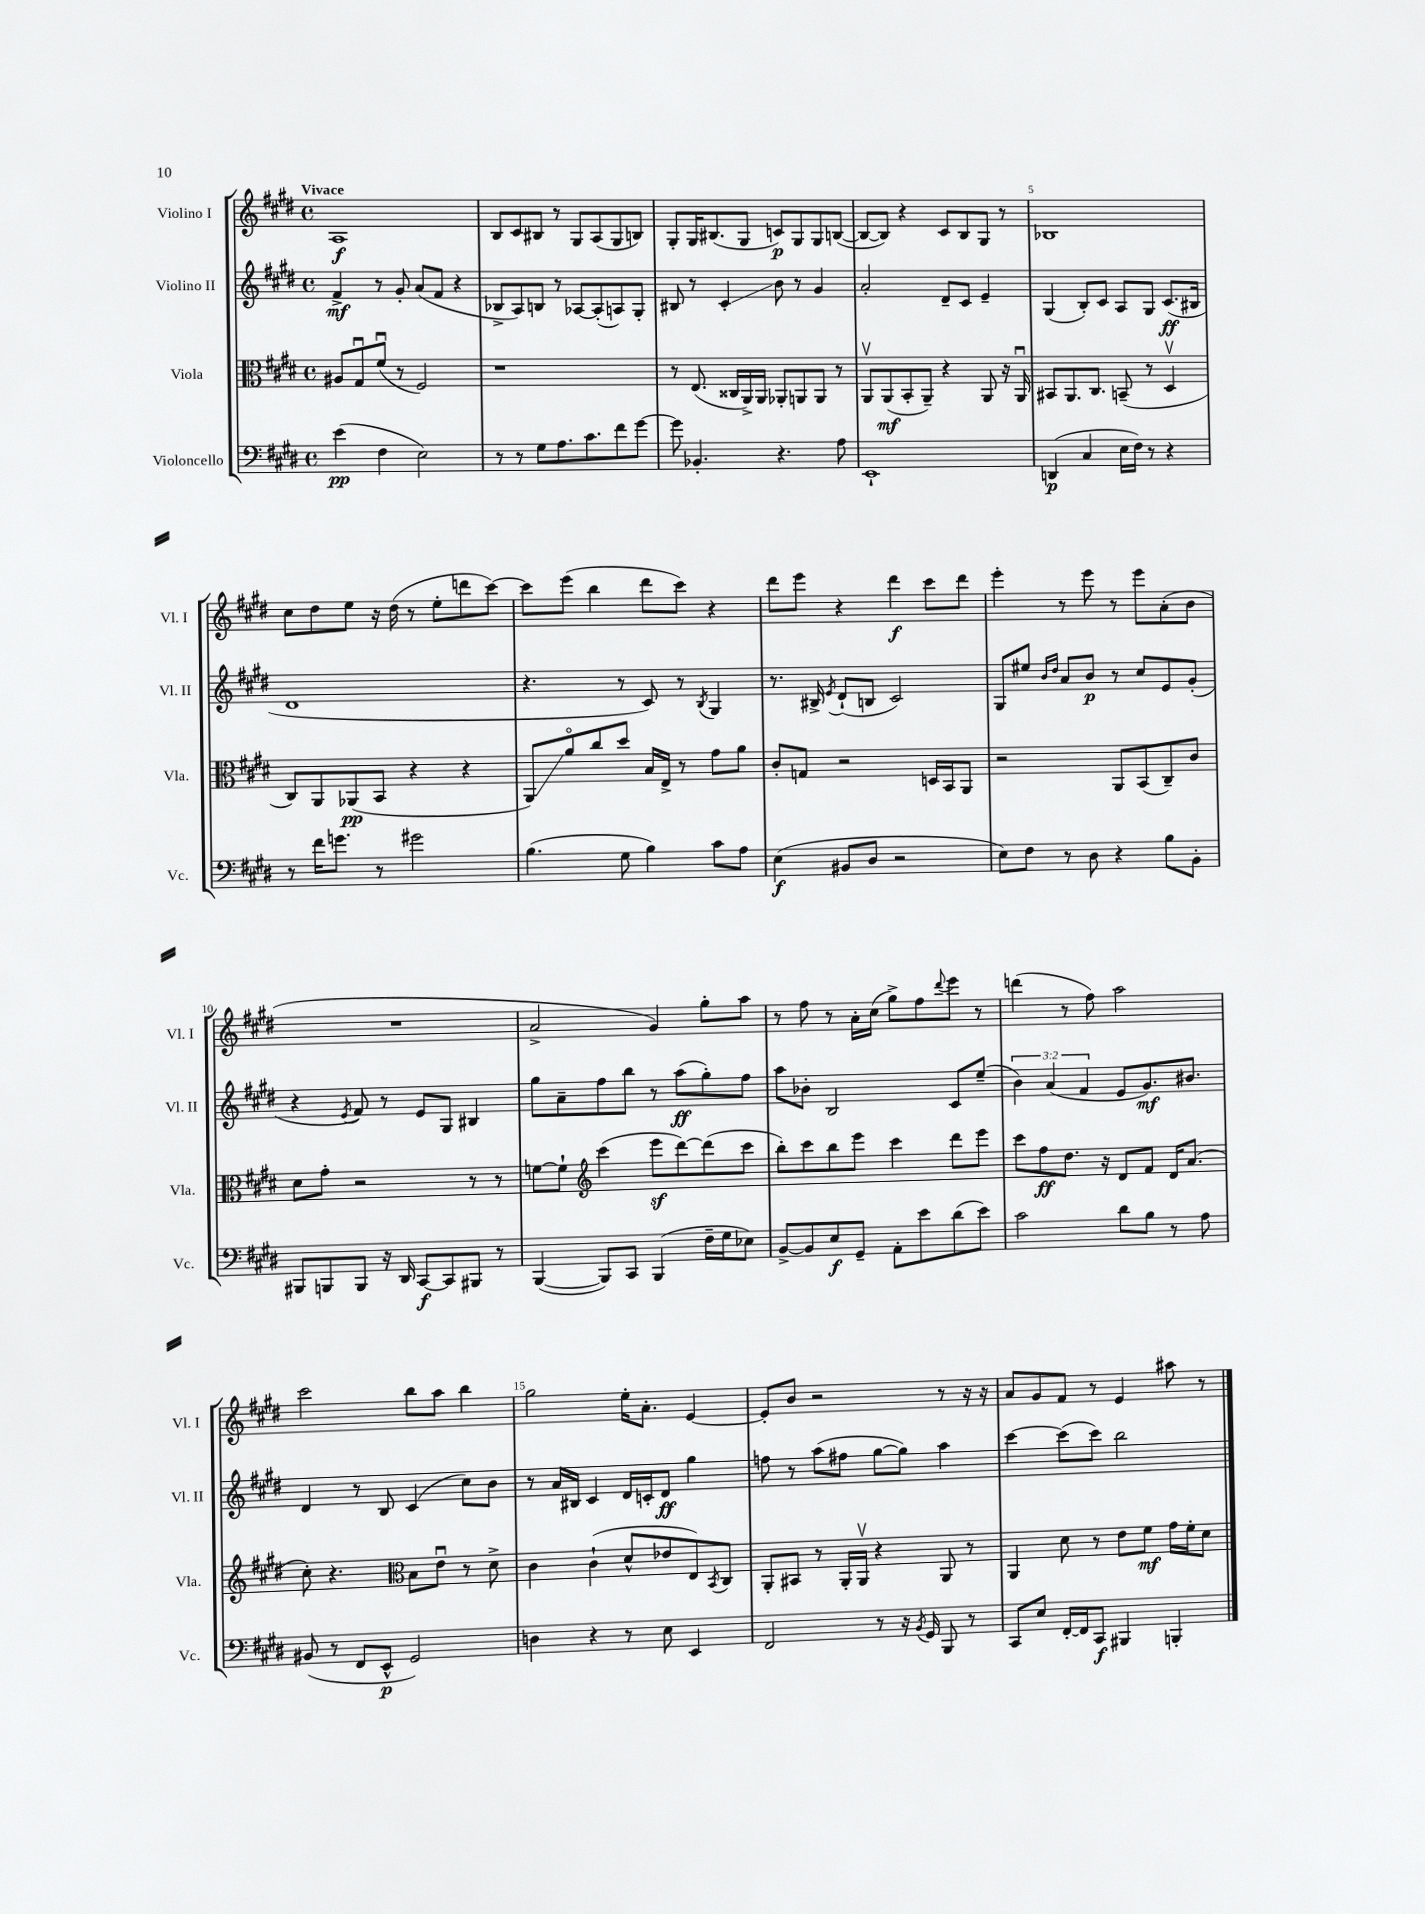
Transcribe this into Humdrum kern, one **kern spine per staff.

**kern	**kern	**kern	**kern
*staff4	*staff3	*staff2	*staff1
*clefF4	*clefC3	*clefG2	*clefG2
*k[f#c#g#d#]	*k[f#c#g#d#]	*k[f#c#g#d#]	*k[f#c#g#d#]
*M4/4	*M4/4	*M4/4	*M4/4
*met(c)	*met(c)	*met(c)	*met(c)
(4e\	8A#/L	4f#^/	1A
.	8G#u/	.	.
4F#\	(8f#u/J	8r	.
.	8r	8g#'/	.
2E\)	2F#/)	(8a/L	.
.	.	8f#/J	.
.	.	4r	.
=	=	=	=
8r	1r	8B-^/L	8B/L
8r	.	8A/)	8c#/
8G#\L	.	8B/J	8B#/J
8.A\	.	8r	8r
.	.	[8A-/L	8G#/L
8.c#\	.	.	.
.	.	(8A-'/]	(8A/
8f#\	.	8A/)	8G#/
[8g#\J	.	8G#'/J	8B/J)
=	=	=	=
8g#\]	8r	8B#/	8G#'/L
4.BB-'/	(8.E/	8r	16G#/K
.	.	.	(8.B#/
.	.	4c#'/	.
.	16C##/LL	.	.
.	16AA^/)	.	8G#/J
.	16AA/JJ	.	.
4.r	8AA-'/L	8b\	8c/L)
.	8AA/	8r	8G#/
.	8AA/J	4g#/	8G#/
8A\	8r	.	([8B/J
=	=	=	=
1EE`	8AAv/L	2a'/	8B/_L
.	(8AA/	.	8B/]J)
.	8BB'/	.	4r
.	8AA~/J)	.	.
.	4r	8d#~/L	8c#/L
.	.	8c#/J	8B/
.	8AA/	4e~/	8G#/J
.	16r	.	8r
.	16AAu/	.	.
=	=	=	=
(4DD/	8BB#/L	(4G#/	1B-
.	8.AA/	.	.
4C#/	.	8B'/L)	.
.	8.C#/J	.	.
.	.	8c#/J	.
16E\LL	(8BB~/	8A/L	.
16F#\JJ)	.	.	.
8r	8r	8G#/J	.
4r	4D#v/	(8.c#/L	.
.	.	16B#/Jk	.
=	=	=	=
8r	8C#/L)	1d#	8cc#\L
16f#\LK	8AA/	.	8dd#\
8.g\J	.	.	.
.	(8AA-/	.	8ee\J
8r	8BB/J	.	16r
.	.	.	(16dd#\
2g#\	4r	.	8r
.	.	.	8ee'\L
.	4r	.	8ddd\
.	.	.	[8ccc#\J)
=	=	=	=
(4.B\	8AA/L)	4.r	8ccc#\]L
.	8ao/	.	(8eee\J
.	8cc#/	.	4bb\
8G#\	8dd#/J	8r	.
4B\)	16B/LL	8c#/)	8ddd#\L
.	16E^/JJ	.	.
.	8r	8r	8ccc#\J)
.	.	8qB/	.
8c#\L	8g#\L	4G#/	4r
8A\J	8a\J	.	.
=	=	=	=
(4E\	8c#'/L	8.r	8ddd#\L
.	8G/J	.	8eee\J
.	.	16B#^/	.
.	.	8qe/	.
8BB#/L	2r	(8d#`/L	4r
8D#/J	.	8B/J	.
2r	.	2c#/)	4ddd#\
.	16D/LL	.	8ccc#\L
.	16BB/J	.	.
.	8AA/J	.	8ddd#\J
=	=	=	=
8E\L)	2r	8G#/L	4eee'\
8F#\J	.	8ee#/J	.
.	.	16qqb/LL	.
.	.	16qqdd#/JJ	.
8r	.	8a/L	8r
8D#\	.	8b/J	8eee\
4r	8AA/L	8r	8r
.	(8BB/	8cc#/L	8eee\L
8B\L	8C#~/)	8e/	(8a'\
8BB'\J	8c#/J	(8g#'/J	8b\J
=	=	=	=
8BBB#/L	8d#\L	4r	1r
8BBB/	8g#'\J	.	.
.	.	8qe/	.
8BBB/J	2r	8f#/)	.
16r	.	8r	.
16DD#/	.	.	.
[8CC#/L	.	8e/L	.
8CC#/]	.	8G#/J	.
8BBB#/J	8r	4B#/	.
8r	8r	.	.
=	=	=	=
([4BBB/	[8f\L	8gg#\L	2a^/
.	8f`\]J	8a~\	.
*	*clefG2	*	*
8BBB/]L)	(4ccc#\	8ff#\	.
8CC#/J	.	8bb\J	.
(4BBB/	8eee\L	8r	4g#/)
.	[8ddd#\)	(8aa\L	.
16F#~\LL	(8ddd#\]	8gg#'\)	8gg#'\L
16G#\J	.	.	.
8E-\J)	8ccc#\J	8ff#\J	8aa\J
=	=	=	=
[8BB^/L	8bb'\L)	8aa\L	8r
8BB/]	8ccc#\	8b-'\J	8ff#\
8E/	8bb\	2B/	8r
8GG#~/J	8eee\J	.	16a'\LL
.	.	.	(16cc#\JJ
8AA'\L	4ccc#\	.	8gg#^\L)
8e\	.	.	8ff#\
.	.	.	8qqddd#/
(8d#\	8ddd#\L	8c#/L	8eee\J
8e\J)	8eee\J	(8ee~/J	8r
=	=	=	=
2c#\	8ccc#\L	6b\)	(4ddd\
.	8ff#\	.	.
.	.	(6a/	.
.	8.dd#\J	.	8r
.	.	6f#/	.
.	.	.	8ff#\)
.	16r	.	.
8d#\L	8d#/L	8e/L	2aa\
8B\J	8f#/J	8.g#/)	.
8r	16d#/LK	.	.
.	(8.a/J	8.b#/J	.
8A\	.	.	.
=	=	=	=
(8BB#/	8cc#'\)	4d#/	2ccc#\
8r	4.r	.	.
8FF#/L	.	8r	.
8EE^^/J	.	8B/	.
*	*clefC3	*	*
2GG#/)	8B\L	(4c#/	8bb\L
.	8eu\J	.	8aa\J
.	8r	8cc#\L)	4bb\
.	8d#^\	8b\J	.
=	=	=	=
4D\	4c#\	8r	2gg#\
.	.	16a/LL	.
.	.	16B#/JJ	.
4r	(4c#`\	4c#/	.
8r	8d#^^/L	16d#/LL	16ee'\LK
.	.	16c'/J	8.a'\J
8E\	8e-/	8d#/J	.
4EE/	8E/)	4gg#\	[4e/
.	8qBB/	.	.
.	8C#/J	.	.
=	=	=	=
2FF#/	8AA'/L	8ff\	8e'/]L
.	8BB#/J	8r	8b/J
.	8r	(8aa\L	2r
.	16AA'/LL	8ff#\J	.
.	16AAv/JJ	.	.
8r	4r	[8gg#\L	.
16r	.	8gg#\]J)	.
8qBB/	.	.	.
16GG#/	.	.	.
8BBB/	8AA/	4aa\	8r
8r	8r	.	16r
.	.	.	16r
=	=	=	=
8CC#/L	4AA/	[4ccc#\	8a/L
8E/J	.	.	8g#/
[16FF#'/LL	8d#\	(8ccc#\]L	8f#/J
16FF#/]J	.	.	.
8CC#/J	8r	8ccc#\J)	8r
4BBB#/	8e\L	2bb\	4e/
.	8f#\J	.	.
4BBB'/	16g#\LL	.	8aa#\
.	16f#'\J	.	.
.	8d#\J	.	8r
==	==	==	==
*-	*-	*-	*-
